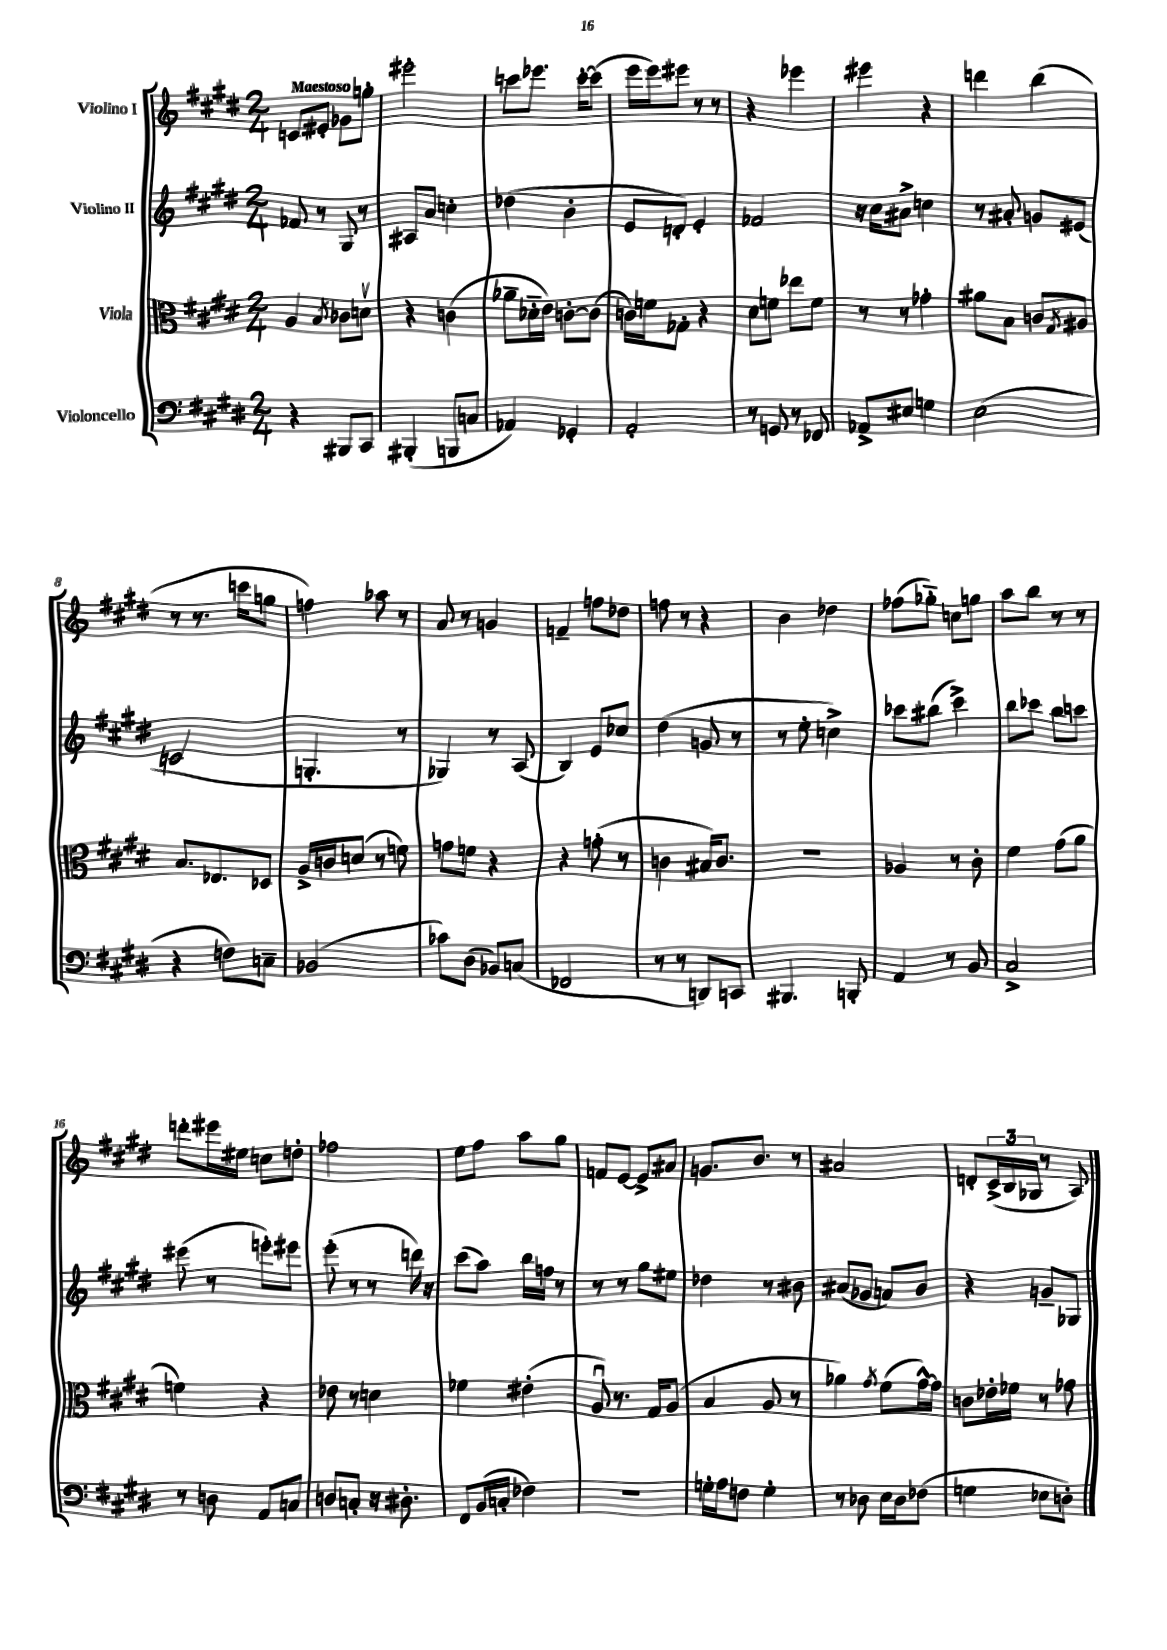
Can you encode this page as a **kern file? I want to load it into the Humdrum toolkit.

**kern	**kern	**kern	**kern
*staff4	*staff3	*staff2	*staff1
*clefF4	*clefC3	*clefG2	*clefG2
*k[f#c#g#d#]	*k[f#c#g#d#]	*k[f#c#g#d#]	*k[f#c#g#d#]
*M2/4	*M2/4	*M2/4	*M2/4
4r	4A	8f-	8c
.	.	8r	8e#'
.	8qB	.	.
8BBB#	8c-	8G#	8g-
8CC#	8dv	8r	8gg'
=	=	=	=
(4BBB#'	4r	8A#	2eee#'
.	.	8a	.
8BBB	(4c	4cc'	.
8C	.	.	.
=	=	=	=
4AA-)	8a-~	(4dd-	8ccc
.	16d-'~	.	8.eee-
.	16e)	.	.
4GG-'	[8c'	4b'	.
.	.	.	[16ccc'
.	(8c]	.	(8ccc]
=	=	=	=
2AA'	16c)	8e	16eee
.	16f	.	16eee)
.	8G-'	8d')	8eee#
.	4r	4e'	8r
.	.	.	8r
=	=	=	=
8r	8d#	2f-	4r
8GG	8f	.	.
8r	8ee-	.	4eee-
8FF-	8f	.	.
=	=	=	=
8AA-^	8r	16r	4eee#
.	.	16cc#	.
8E#	8r	8a#^	.
4G	4g-'	4cc	4r
=	=	=	=
(2E	8a#	8r	4ddd
.	8B	8a#'	.
.	8c	8g	(4bb
.	8qG#	.	.
.	8A#	(8e#	.
=	=	=	=
4r	8.B	2c	8r
.	.	.	8.r
.	8.E-	.	.
8F)	.	.	.
.	.	.	16ccc
8C~	8D-	.	8gg
=	=	=	=
(2BB-	16A^	4.G'	4ff)
.	16c	.	.
.	(8d	.	.
.	8r	.	8aa-
.	8f)	8r	8r
=	=	=	=
8c-)	8g	4G-)	8a
(8D#	8f	.	8r
8BB-)	4r	8r	4g
(8C	.	(8A	.
=	=	=	=
2FF-	4r	4B)	4f~
.	(8g'	8e	8ff
.	8r	8cc-	8dd-
=	=	=	=
8r	4c	(4dd#	8ff
8r	.	.	8r
8DD)	16B#)	8g	4r
.	8.c	.	.
8CC	.	8r	.
=	=	=	=
4.BBB#	2r	8r	4b
.	.	8ee'	.
.	.	4cc^)	4dd-
8BBB'	.	.	.
=	=	=	=
4AA	4A-	8ccc-	(8ff-
.	.	(8bb#	8gg-'~)
8r	8r	4ccc-^)	8cc
8BB	8c#'	.	8gg
=	=	=	=
2C#^	4f#	8bb	8aa
.	.	8ccc-	8bb
.	(8g#	8bb	8r
.	8a	8ccc	8r
=	=	=	=
8r	4f)	(8eee#	8ddd'
8D	.	8r	16eee#
.	.	.	16ee#
8AA	4r	8eee')	8cc
8C	.	8eee#	8dd'
=	=	=	=
8D	8e-	(8eee'	2ff-
8C'	8r	8r	.
16r	4d	8r	.
8.D#'	.	.	.
.	.	16ddd)	.
.	.	16r	.
=	=	=	=
8FF#	4f-	(8ccc#	8ee
(16BB	.	8aa)	8ff#
16C'	.	.	.
4F-)	(4e#'	16bb	8aa
.	.	16ff	.
.	.	8r	8gg#
=	=	=	=
2r	8Au)	8r	8f
.	8.r	8r	[8e
.	.	8gg#	8e^]
.	16G#	.	.
.	(8A	8ee#	8a#
=	=	=	=
16G'	4B	4dd-	8.g
16A	.	.	.
8F	.	.	.
.	.	.	8.b
4G'	8A	8r	.
.	8r	8b#	8r
=	=	=	=
8r	4a-)	(8a#	2a#
8D-	.	8g-	.
.	8qg#	.	.
16E	(8f#	8a)	.
16D-	.	.	.
(8F-	[16g#^^)	8b	.
.	16g#]	.	.
=	=	=	=
4G	8c	4r	8d'
.	16e-'	.	(24c#^
.	.	.	24B
.	16f-	.	.
.	.	.	24G-
8E-	8r	8g~	8r
8D')	8g-	8G-	8A)
==	==	==	==
*-	*-	*-	*-
